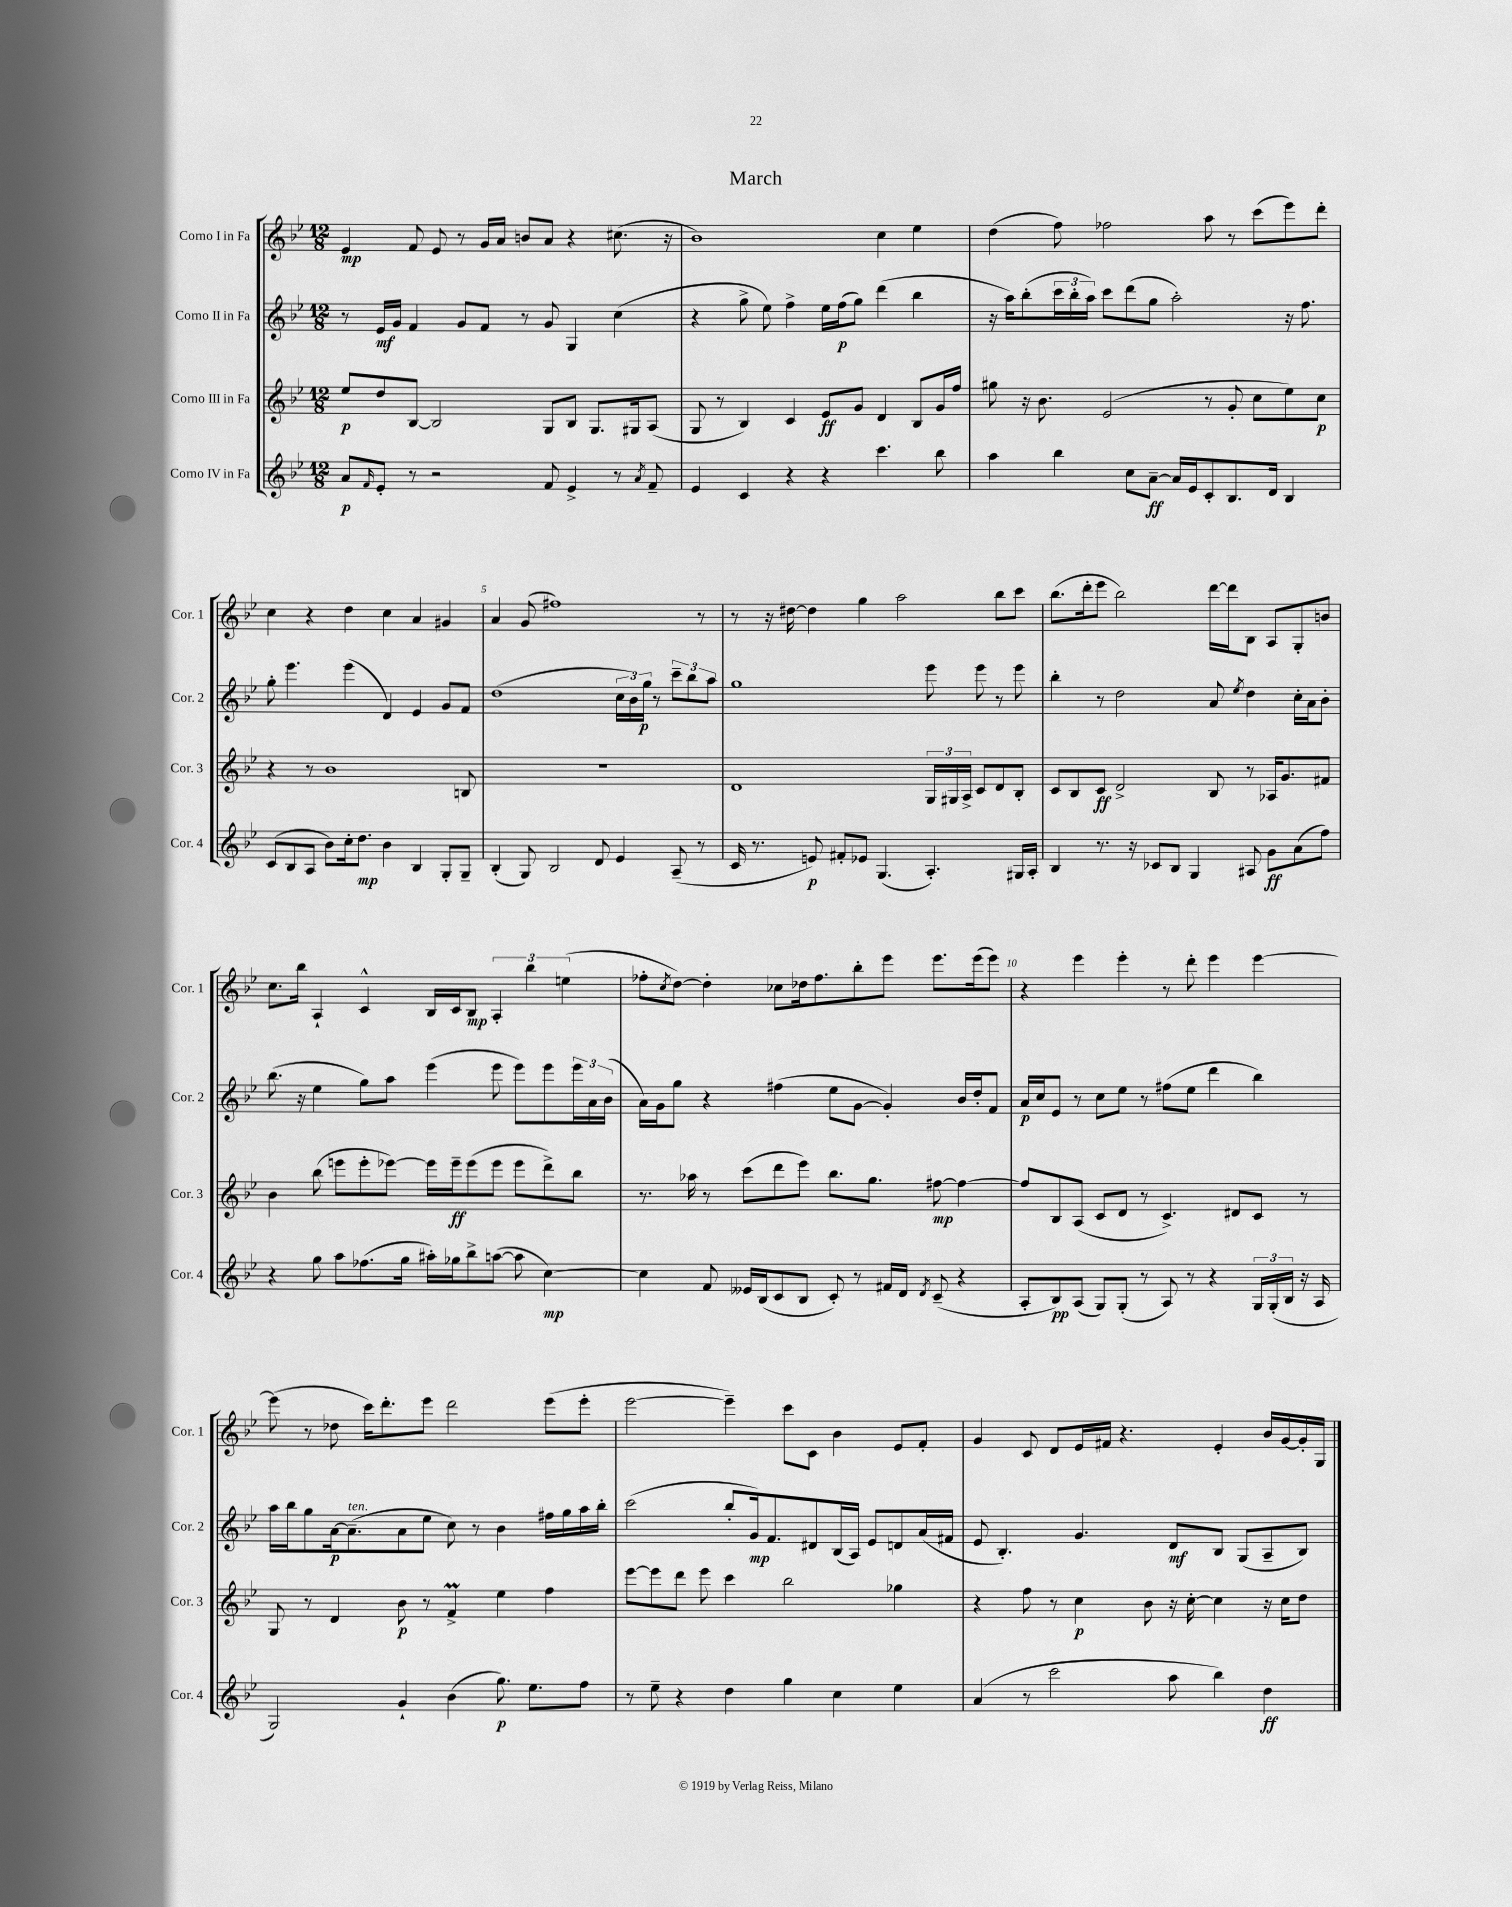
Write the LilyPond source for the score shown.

\header { title = "March" }
<<
\new StaffGroup <<
\new Staff = "s0" \with { instrumentName = "Corno I in Fa" shortInstrumentName = "Cor. 1" } {
    \clef treble \key bes \major \numericTimeSignature \time 12/8
    ees'4\mp f'8 ees'8 r8 g'16 a'16 b'8 a'8 r4 cis''8.( r16 |
    bes'1) c''4 ees''4 |
    d''4( f''8) fes''2 a''8 r8 c'''8( ees'''8) d'''8-. |
    c''4 r4 d''4 c''4 a'4 gis'4 |
    a'4 g'8( fis''1) r8 |
    r8 r16 dis''16~ dis''4 g''4 a''2 bes''8 c'''8 |
    bes''8.( d'''16-. ees'''8 bes''2) d'''16~ d'''16 bes8 a8 g8-. b'8 |
    c''8. bes''16 a4-! c'4-^ bes16 c'16 bes8\mp \tuplet 3/2 { a4-. bes''4 e''4( } |
    fes''8-. \acciaccatura { c''8 } d''8~) d''4-. ces''8 des''16 fes''8. bes''8-. ees'''8 ees'''8. ees'''16( ees'''8) |
    r4 ees'''4 ees'''4-. r8 d'''8-. ees'''4 ees'''4~ |
    ees'''8( r8 des''8 c'''16) d'''8.-. ees'''8 d'''2 ees'''8( ees'''8-. |
    ees'''2~ ees'''4--) c'''8 c'8 bes'4 ees'8 f'8-. |
    g'4 c'8 d'8 ees'16 fis'16 r4. ees'4-. bes'16 g'16~ g'16-. g16 \bar "|." |
}
\new Staff = "s1" \with { instrumentName = "Corno II in Fa" shortInstrumentName = "Cor. 2" } {
    \clef treble \key bes \major \numericTimeSignature \time 12/8
    r8 ees'16\mf g'16 f'4 g'8 f'8 r8 g'8 g4 c''4( |
    r4 g''8-> ees''8) f''4-> ees''16 f''16\p( g''8) d'''4( bes''4 |
    r16 a''16) bes''8-.( \tuplet 3/2 { c'''16 bes''16-. a''16) } c'''8 d'''8( g''8 a''2-.) r16 f''8. |
    g''8-. ees'''4. ees'''4( d'4) ees'4 g'8 f'8 |
    d''1( \tuplet 3/2 { c''16 bes'16) g''16\p } r8 \tuplet 3/2 { c'''8-- bes''8 a''8 } |
    g''1 ees'''8 ees'''8 r8 ees'''8 |
    bes''4-. r8 d''2 a'8 \acciaccatura { ees''8 } d''4 c''16-. a'16 bes'8-. |
    bes''8.( r16 ees''4 g''8) a''8 ees'''4( ees'''8 ees'''8) ees'''8 \tuplet 3/2 { ees'''16 a'16 bes'16( } |
    a'16) g'16 g''8 r4 fis''4( ees''8 g'8~ g'4-.) bes'16 d''16-. f'8 |
    a'16\p c''16 ees'8 r8 c''8 ees''8 r8 fis''8( ees''8 d'''4 bes''4) |
    a''16 bes''16 g''8 a'16~\p a'8.--^\markup { \italic "ten." }( a'8 ees''8 c''8) r8 bes'4 fis''16 g''16 a''16 bes''16-. |
    c'''2( bes''8-. g'16\mp) f'8. dis'8 bes16( a16) ees'8 d'8 a'16( fis'16 |
    ees'8 bes4.-.) g'4. d'8\mf bes8 g8( a8-- bes8) \bar "|." |
}
\new Staff = "s2" \with { instrumentName = "Corno III in Fa" shortInstrumentName = "Cor. 3" } {
    \clef treble \key bes \major \numericTimeSignature \time 12/8
    ees''8\p d''8 bes8~ bes2 g8 bes8 g8. gis16 a8( |
    g8 r8 bes4) c'4 ees'8\ff g'8 d'4 bes8 g'16 f''16 |
    gis''8 r16 bes'8. ees'2( r8 g'8-. c''8 ees''8) c''8\p |
    r4 r8 bes'1 b8 |
    R1. |
    d'1 \tuplet 3/2 { g16 gis16 a16-> } c'8 d'8 bes8-. |
    c'8 bes8 c'8\ff d'2-> bes8 r8 aes16 g'8. fis'8 |
    bes'4 bes''8( e'''8 e'''8-. ees'''8~) ees'''16 ees'''16--\ff ees'''8( ees'''8 ees'''8 d'''8->) bes''8 |
    r8. aes''16 r8 c'''8( d'''8 ees'''8) bes''8. g''8. fis''8~\mp fis''4~ |
    fis''8 bes8 a8( c'8 d'8 r8 c'4.->) dis'8 c'8 r8 |
    g8 r8 d'4 bes'8\p r8 f'4->\prall ees''4 f''4 |
    ees'''8~ ees'''8 d'''8 ees'''8 c'''4 bes''2 ges''4 |
    r4 f''8 r8 c''4\p bes'8 r16 c''16~-. c''4 r16 c''16 d''8 \bar "|." |
}
\new Staff = "s3" \with { instrumentName = "Corno IV in Fa" shortInstrumentName = "Cor. 4" } {
    \clef treble \key bes \major \numericTimeSignature \time 12/8
    a'8\p \grace { f'16 } ees'8-. r8 r2 f'8 ees'4-> r8 \acciaccatura { a'8 } f'8-- |
    ees'4 c'4 r4 r4 c'''4. bes''8 |
    a''4 bes''4 c''8 a'8~--\ff a'16 ees'16 c'8-. bes8. d'16 bes4 |
    c'8( bes8 a8 bes'8) c''16-. d''8.\mp bes'4 bes4 g8-. g8-- |
    bes4-.( g8) bes2 d'8 ees'4 a8--( r8 |
    c'16 r8. e'8\p) fis'8-. ees'8 g4.( a4.-.) gis16 a16-. |
    bes4 r8. r16 ces'8 bes8 g4 ais8 g'8\ff a'8( f''8) |
    r4 g''8 a''8 fes''8.( g''16 ais''16-.) ges''16 bes''8-> a''8~( a''8 c''4~\mp) |
    c''4 f'8 eeses'16 bes16( c'8 bes8 c'8-.) r8 fis'16 d'16 \acciaccatura { d'8 } c'8--( r4 |
    a8-. bes8\pp) a8( g8) g8-.( r8 a8) r8 r4 \tuplet 3/2 { g16 g16-.( bes16 } r16 a16 |
    g2) g'4-! bes'4( g''8.\p) ees''8. f''8 |
    r8 ees''8-- r4 d''4 g''4 c''4 ees''4 |
    a'4( r8 c'''2 a''8 bes''4) d''4\ff \bar "|." |
}
>>
>>
\layout { \context { \Score \override BarNumber.break-visibility = ##(#f #t #t) barNumberVisibility = #(every-nth-bar-number-visible 5) } }
